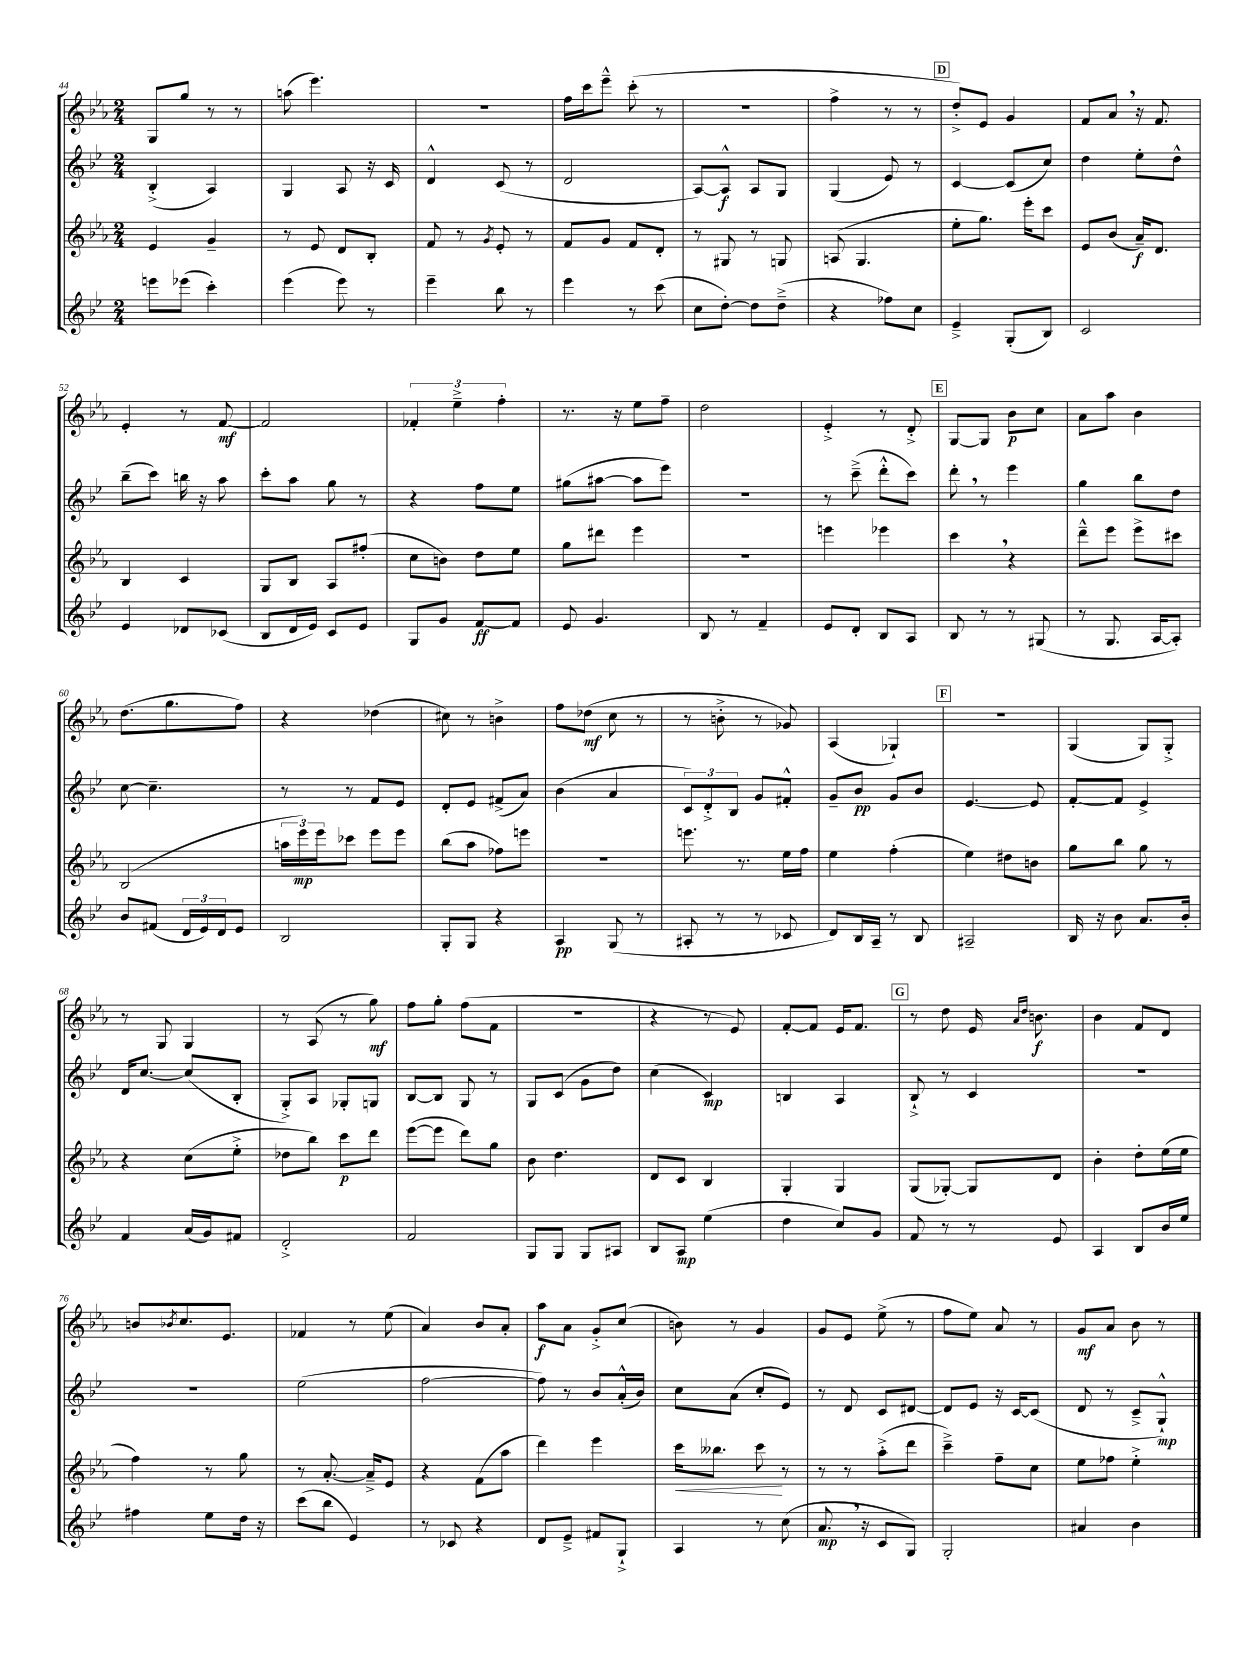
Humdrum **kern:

**kern	**dynam	**kern	**dynam	**kern	**dynam	**kern	**dynam
*part4	*part4	*part3	*part3	*part2	*part2	*part1	*part1
*staff4	*staff4	*staff3	*staff3	*staff2	*staff2	*staff1	*staff1
*clefG2	*	*clefG2	*	*clefG2	*	*clefG2	*
*k[b-e-]	*	*k[b-e-a-]	*	*k[b-e-]	*	*k[b-e-a-]	*
*M2/4	*	*M2/4	*	*M2/4	*	*M2/4	*
=44	=44	=44	=44	=44	=44	=44	=44
8eeen\L	.	4e-/	.	(4B-'^/	.	8G/L	.
(8eee-X\J	.	.	.	.	.	8gg/J	.
4ccc'\)	.	4g~/	.	4A/)	.	8r	.
.	.	.	.	.	.	8r	.
=45	=45	=45	=45	=45	=45	=45	=45
(4eee-\	.	8r	.	4G/	.	(8aan\	.
.	.	8e-/	.	.	.	4.eee-\)	.
8eee-\)	.	8d/L	.	8A/	.	.	.
8r	.	8B-'/J	.	16r	.	.	.
.	.	.	.	16c/	.	.	.
=46	=46	=46	=46	=46	=46	=46	=46
4eee-~\	.	8f/	.	4d^^/	.	2r	.
.	.	8r	.	.	.	.	.
.	.	8qg/	.	.	.	.	.
8bb-\	.	8e-'/	.	(8c/	.	.	.
8r	.	8r	.	8r	.	.	.
=47	=47	=47	=47	=47	=47	=47	=47
4eee-\	.	8f/L	.	2d/	.	16ff\LL	.
.	.	.	.	.	.	16ccc\J	.
.	.	8g/J	.	.	.	8eee-~^^\J	.
8r	.	8f/L	.	.	.	(8ccc'\	.
(8ccc\	.	8d'/J	.	.	.	8r	.
=48	=48	=48	=48	=48	=48	=48	=48
8cc\L	.	8r	.	[8A/L)	.	2r	.
[8dd'\J)	.	8G#X/	.	8A^^/J]	f	.	.
8dd\L]	.	8r	.	8A/L	.	.	.
(8dd~^\J	.	8Gn/	.	8G/J	.	.	.
=49	=49	=49	=49	=49	=49	=49	=49
4r	.	(8An/	.	(4G/	.	4ff^\	.
.	.	4.G/	.	.	.	.	.
8ff-X\L)	.	.	.	8e-/)	.	8r	.
8cc\J	.	.	.	8r	.	8r	.
!!LO:REH:place=s1:t=D
=50	=50	=50	=50	=50	=50	=50	=50
4e-~^/	.	8ee-'\L	.	[4c/	.	8dd'^/L)	.
.	.	8.gg\J)	.	.	.	8e-/J	.
(8G'/L	.	.	.	(8c/L]	.	4g/	.
.	.	16eee-'\KL	.	.	.	.	.
8B-/J)	.	8ccc\J	.	8cc/J)	.	.	.
=51	=51	=51	=51	=51	=51	=51	=51
2c/	.	8e-/L	.	4dd\	.	8f/L	.
.	.	(8b-/J	.	.	.	8a-,/J	.
.	.	16a-~/KL)	f	8ee-'\L	.	16r	.
.	.	8.d/J	.	.	.	8.f/	.
.	.	.	.	8dd^^\J	.	.	.
!!LO:LB:g=z
=52	=52	=52	=52	=52	=52	=52	=52
4e-/	.	4B-/	.	(8bb-~\L	.	4e-'/	.
.	.	.	.	8ccc\J)	.	.	.
8d-X/L	.	4c/	.	16bbn\	.	8r	.
.	.	.	.	16r	.	.	.
(8c-X/J	.	.	.	8aa\	.	[8f/	mf
=53	=53	=53	=53	=53	=53	=53	=53
8B-/L	.	8G/L	.	8ccc'\L	.	2f/]	.
16d/L	.	8B-/J	.	8aa\J	.	.	.
16e-/JJ)	.	.	.	.	.	.	.
8c/L	.	8A-/L	.	8gg\	.	.	.
8e-/J	.	(8ff#X'/J	.	8r	.	.	.
=54	=54	=54	=54	=54	=54	=54	=54
8G/L	.	8cc\L	.	4r	.	6f-X'/	.
8g/J	.	8bn\J)	.	.	.	.	.
.	.	.	.	.	.	6ee-~^\	.
[8f/L	ff	8dd\L	.	8ff\L	.	.	.
.	.	.	.	.	.	6ff'\	.
8f/J]	.	8ee-\J	.	8ee-\J	.	.	.
=55	=55	=55	=55	=55	=55	=55	=55
8e-/	.	8gg\L	.	(8gg#X\L	.	8.r	.
4.g/	.	8ddd#X\J	.	[8aa#X\J	.	.	.
.	.	.	.	.	.	16r	.
.	.	4eee-\	.	8aa#\L]	.	8ee-\L	.
.	.	.	.	8eee-\J)	.	8ff~\J	.
=56	=56	=56	=56	=56	=56	=56	=56
8B-/	.	2r	.	2r	.	2dd\	.
8r	.	.	.	.	.	.	.
4f~/	.	.	.	.	.	.	.
=57	=57	=57	=57	=57	=57	=57	=57
8e-/L	.	4eeen\	.	8r	.	4e-'^/	.
8d'/J	.	.	.	(8ccc~^\	.	.	.
8B-/L	.	4eee-X\	.	8ddd'^^\L	.	8r	.
8A/J	.	.	.	8ccc\J)	.	8d'^/	.
!!LO:REH:place=s1:t=E
=58	=58	=58	=58	=58	=58	=58	=58
8B-/	.	4ccc,\	.	8ddd',\	.	[8G/L	.
8r	.	.	.	8r	.	8G/J]	.
8r	.	4r	.	4eee-\	.	8b-\L	p
(8G#X/	.	.	.	.	.	8cc\J	.
=59	=59	=59	=59	=59	=59	=59	=59
8r	.	8ddd~^^\L	.	4gg\	.	8a-\L	.
8.G/	.	8eee-\J	.	.	.	8aa-\J	.
.	.	8eee-^\L	.	8bb-\L	.	4b-\	.
[16A/KL	.	.	.	.	.	.	.
8A'/J])	.	8ccc#X\J	.	8dd\J	.	.	.
!!LO:LB:g=z
=60	=60	=60	=60	=60	=60	=60	=60
8b-/L	.	(2B-/	.	[8cc\	.	(8.dd\L	.
(8f#X/J	.	.	.	4.cc~\]	.	.	.
.	.	.	.	.	.	8.gg\	.
24d/LL	.	.	.	.	.	.	.
24e-/)	.	.	.	.	.	.	.
24d/J	.	.	.	.	.	.	.
8e-/J	.	.	.	.	.	8ff\J)	.
=61	=61	=61	=61	=61	=61	=61	=61
2B-/	.	24aan\LL	.	8r	.	4r	.
.	.	24eee-\)	mp	.	.	.	.
.	.	24eee-\J	.	.	.	.	.
.	.	8ccc-X\J	.	8r	.	.	.
.	.	8eee-\L	.	8f/L	.	(4dd-X\	.
.	.	8eee-\J	.	8e-/J	.	.	.
=62	=62	=62	=62	=62	=62	=62	=62
8G'/L	.	(8bb-\L	.	8d'/L	.	8cc#X\)	.
8G/J	.	8aa-\J	.	8e-/J	.	8r	.
4r	.	8ff-X\L)	.	(8f#X^/L	.	4bn^\	.
.	.	8eeen\J	.	8a/J)	.	.	.
=63	=63	=63	=63	=63	=63	=63	=63
4A/	pp	2r	.	(4b-\	.	8ff\L	.
.	.	.	.	.	.	(8dd-X\J	mf
(8G/	.	.	.	4a/	.	8cc\	.
8r	.	.	.	.	.	8r	.
=64	=64	=64	=64	=64	=64	=64	=64
8A#X'/	.	8.eeen\	.	12c/L)	.	8r	.
.	.	.	.	12d'^/	.	.	.
8r	.	.	.	.	.	8bn'^\	.
.	.	.	.	12B-/J	.	.	.
.	.	8.r	.	.	.	.	.
8r	.	.	.	8g/L	.	8r	.
8c-X/	.	16ee-\LL	.	8f#X'^^/J	.	8g-X/)	.
.	.	16ff\JJ	.	.	.	.	.
=65	=65	=65	=65	=65	=65	=65	=65
8d/L)	.	4ee-\	.	8g~/L	.	(4A-/	.
16B-/L	.	.	.	8b-/J	pp	.	.
16A~/JJ	.	.	.	.	.	.	.
8r	.	(4ff'\	.	8g/L	.	4G-X`/)	.
8B-/	.	.	.	8b-/J	.	.	.
!!LO:REH:place=s1:t=F
=66	=66	=66	=66	=66	=66	=66	=66
2A#X~/	.	4ee-\)	.	[4.e-/	.	2r	.
.	.	8dd#X\L	.	.	.	.	.
.	.	8bn\J	.	8e-/]	.	.	.
=67	=67	=67	=67	=67	=67	=67	=67
16B-/	.	8gg\L	.	[8f'/L	.	(4G/	.
16r	.	.	.	.	.	.	.
8b-\	.	8bb-\J	.	8f/J]	.	.	.
8.a/L	.	8gg\	.	4e-^/	.	8G/L)	.
.	.	8r	.	.	.	8G'^/J	.
16b-'/Jk	.	.	.	.	.	.	.
!!LO:LB:g=z
=68	=68	=68	=68	=68	=68	=68	=68
4f/	.	4r	.	16d/KL	.	8r	.
.	.	.	.	[8.cc/J	.	.	.
.	.	.	.	.	.	8G/	.
(16a/LL	.	(8cc\L	.	(8cc/L]	.	4G/	.
16g/J)	.	.	.	.	.	.	.
8f#X/J	.	8ee-'^\J	.	8B-'/J	.	.	.
=69	=69	=69	=69	=69	=69	=69	=69
2d'^/	.	8dd-X\L	.	8G'^/L)	.	8r	.
.	.	8bb-\J)	.	8A/J	.	(8A-/	.
.	.	8ccc\L	p	8G-X'/L	.	8r	.
.	.	8ddd\J	.	8Gn/J	.	8gg\)	mf
=70	=70	=70	=70	=70	=70	=70	=70
2f/	.	([8eee-\L	.	[8B-/L	.	8ff\L	.
.	.	8eee-\J]	.	8B-/J]	.	8gg'\J	.
.	.	8ddd\L)	.	8G/	.	(8ff\L	.
.	.	8gg\J	.	8r	.	8f\J	.
=71	=71	=71	=71	=71	=71	=71	=71
8G/L	.	8b-\	.	8G/L	.	2r	.
8G/J	.	4.dd\	.	(8c/J	.	.	.
8G/L	.	.	.	8g\L	.	.	.
8A#X/J	.	.	.	8dd\J)	.	.	.
=72	=72	=72	=72	=72	=72	=72	=72
8B-/L	.	8d/L	.	(4cc\	.	4r	.
8A/J	mp	8c/J	.	.	.	.	.
(4ee-\	.	4B-/	.	4c/)	mp	8r	.
.	.	.	.	.	.	8e-/)	.
=73	=73	=73	=73	=73	=73	=73	=73
4dd\	.	4G'/	.	4Bn/	.	[8f'/L	.
.	.	.	.	.	.	8f/J]	.
8cc/L)	.	4G/	.	4A/	.	16e-/KL	.
.	.	.	.	.	.	8.f/J	.
8g/J	.	.	.	.	.	.	.
!!LO:REH:place=s1:t=G
=74	=74	=74	=74	=74	=74	=74	=74
8f/	.	(8G/L	.	8B-`^/	.	8r	.
8r	.	[8G-X'/J)	.	8r	.	8dd\	.
8r	.	8G-/L]	.	4c/	.	16e-/	.
.	.	.	.	.	.	16qqa-/LL	.
.	.	.	.	.	.	16qqdd/JJ	.
.	.	.	.	.	.	8.bn\	f
8e-/	.	8d/J	.	.	.	.	.
=75	=75	=75	=75	=75	=75	=75	=75
4A/	.	4b-'\	.	2r	.	4b-\	.
8B-/L	.	8dd'\L	.	.	.	8f/L	.
16b-/L	.	(16ee-\L	.	.	.	8d/J	.
16ee-/JJ	.	16ee-\JJ	.	.	.	.	.
!!LO:LB:g=z
=76	=76	=76	=76	=76	=76	=76	=76
4ff#X\	.	4ff\)	.	2r	.	8bn/L	.
.	.	.	.	.	.	8qb-X/	.
.	.	.	.	.	.	8.cc/	.
8ee-\L	.	8r	.	.	.	.	.
.	.	.	.	.	.	8.e-/J	.
16dd\Jk	.	8gg\	.	.	.	.	.
16r	.	.	.	.	.	.	.
=77	=77	=77	=77	=77	=77	=77	=77
(8ccc\L	.	8r	.	(2ee-\	.	4f-X/	.
8bb-\J	.	[8.a-'/	.	.	.	.	.
4e-/)	.	.	.	.	.	8r	.
.	.	16a-~^/KL]	.	.	.	.	.
.	.	8e-/J	.	.	.	(8ee-\	.
=78	=78	=78	=78	=78	=78	=78	=78
8r	.	4r	.	[2ff\	.	4a-/)	.
8c-X/	.	.	.	.	.	.	.
4r	.	(8f\L	.	.	.	8b-/L	.
.	.	8aa-\J	.	.	.	8a-'/J	.
=79	=79	=79	=79	=79	=79	=79	=79
8d/L	.	4ddd\)	.	8ff\])	.	8aa-\L	f
8e-~^/J	.	.	.	8r	.	8a-\J	.
8f#X/L	.	4eee-\	.	8b-/L	.	8g'^/L	.
8G`^/J	.	.	.	(16a'^^/L	.	(8cc/J	.
.	.	.	.	16b-/JJ)	.	.	.
=80	=80	=80	=80	=80	=80	=80	=80
!	!	!	!LO:HP:b	!	!	!	!
4A/	.	16ccc\KL	<	8cc\L	.	8bn\)	.
.	.	8.bb--X\J	.	.	.	.	.
.	.	.	.	(8a\J	.	8r	.
8r	.	8ccc\	.	8cc'/L	.	4g/	.
(8cc\	.	8r	[	8e-/J)	.	.	.
=81	=81	=81	=81	=81	=81	=81	=81
8.a,/	mp	8r	.	8r	.	8g/L	.
.	.	8r	.	8d/	.	8e-/J	.
16r	.	.	.	.	.	.	.
8c/L	.	(8aa-'^\L	.	8c/L	.	(8ee-^\	.
8G/J)	.	8ddd\J	.	[8d#X/J	.	8r	.
=82	=82	=82	=82	=82	=82	=82	=82
2G'/	.	4ccc~^\)	.	8d#/L]	.	8ff\L	.
.	.	.	.	8e-/J	.	8ee-\J)	.
.	.	8ff~\L	.	16r	.	8a-/	.
.	.	.	.	[16c/KL	.	.	.
.	.	8cc\J	.	(8c/J]	.	8r	.
=83	=83	=83	=83	=83	=83	=83	=83
4a#X/	.	8ee-\L	.	8d/	.	8g/L	mf
.	.	8ff-X\J	.	8r	.	8a-/J	.
4b-\	.	4ee-'^\	.	8c~^/L	.	8b-\	.
.	.	.	.	8G`^^/J)	mp	8r	.
==	==	==	==	==	==	==	==
*-	*-	*-	*-	*-	*-	*-	*-
